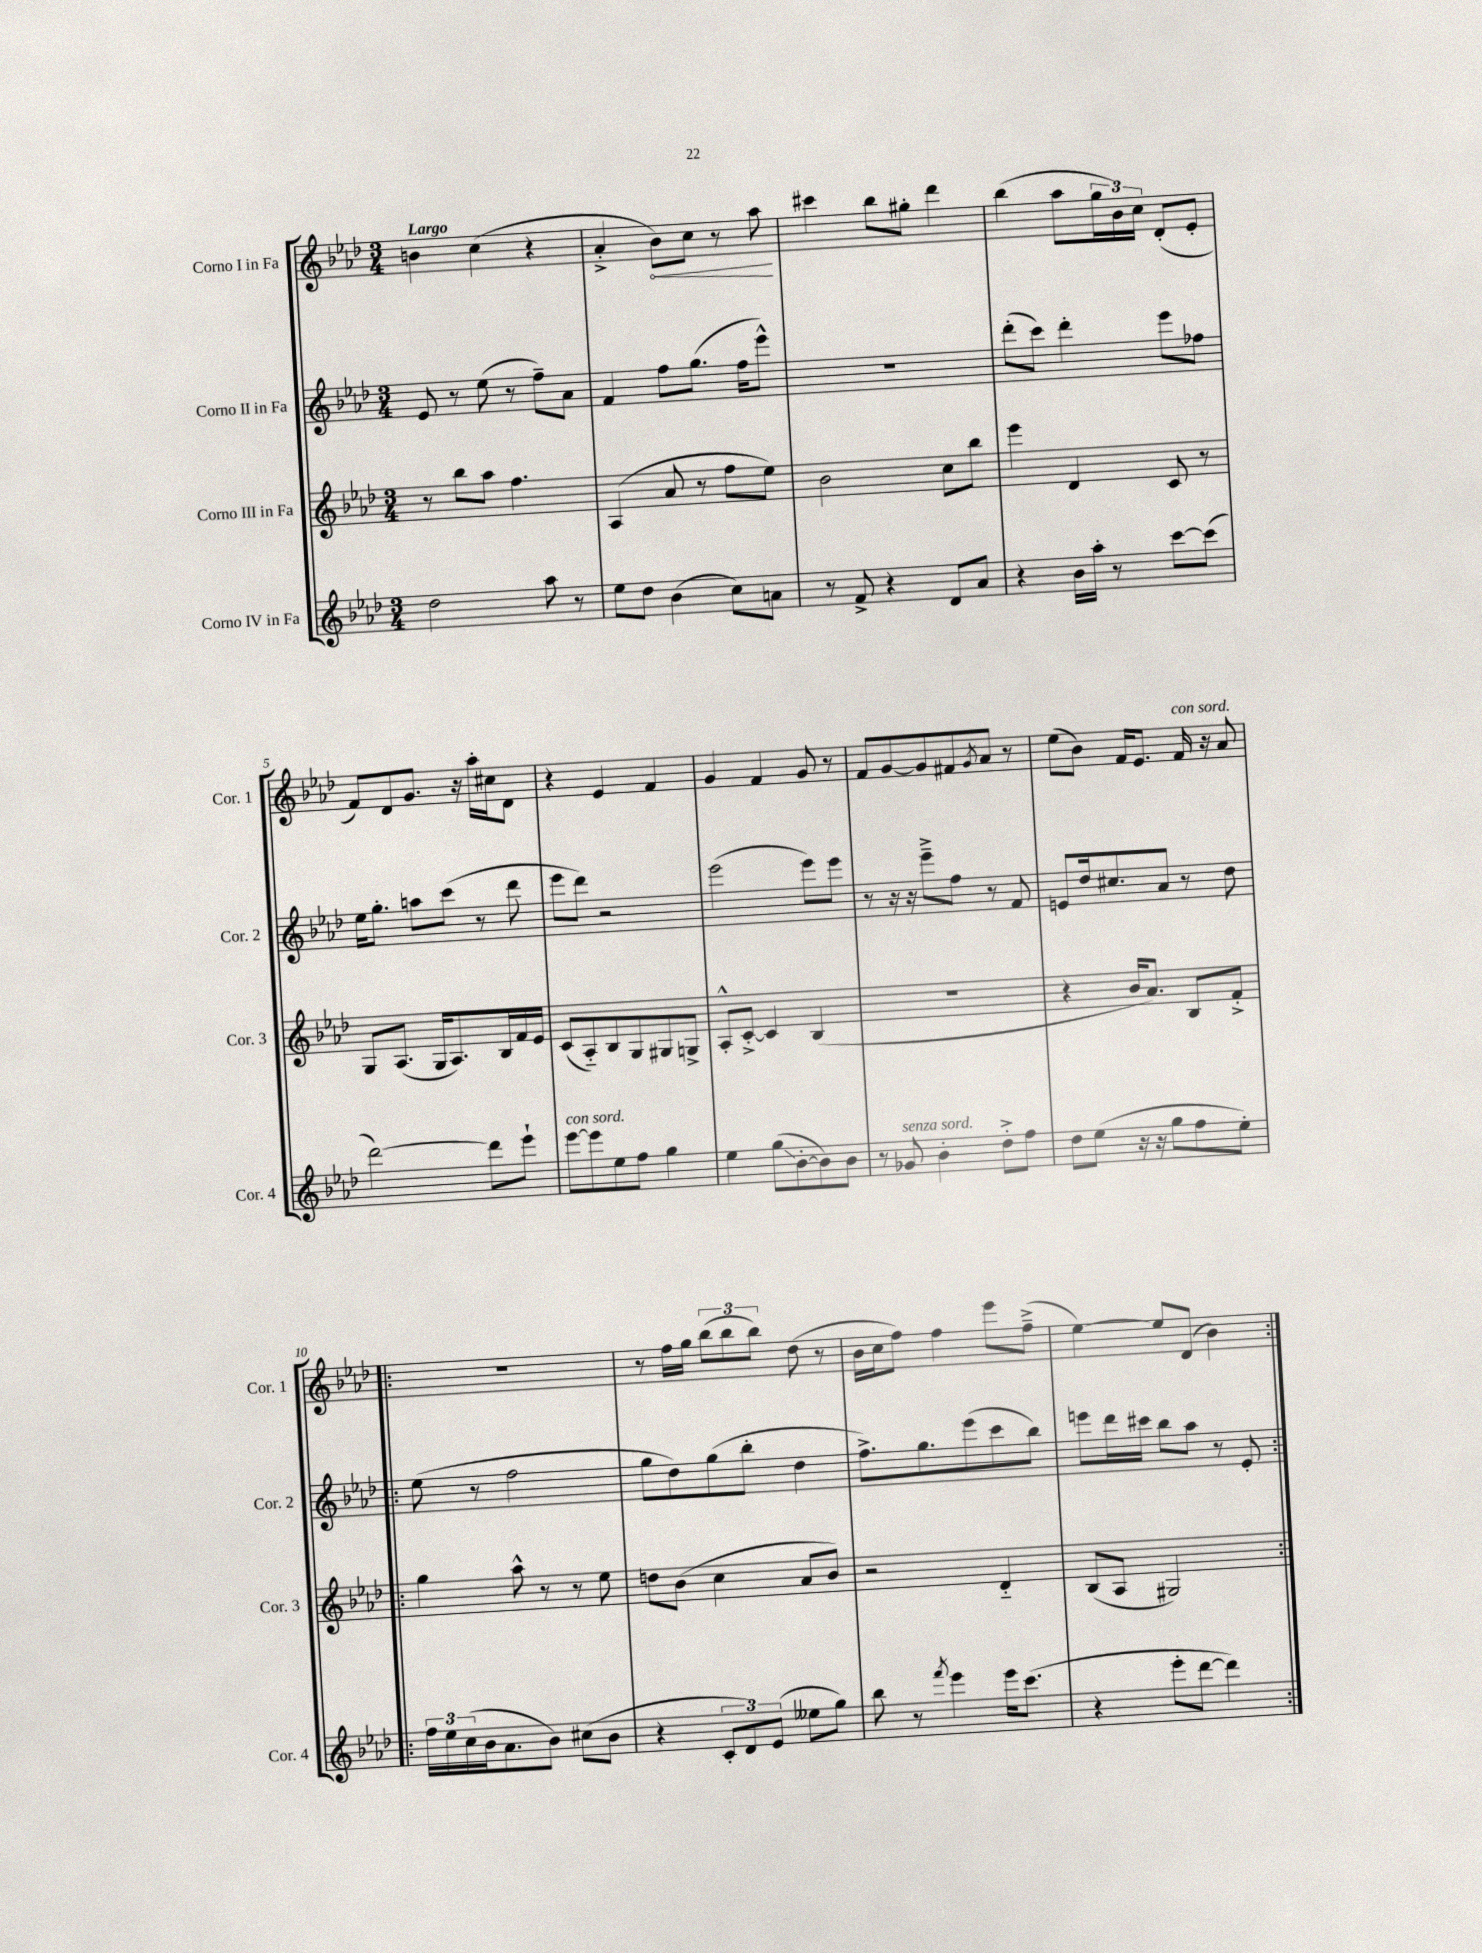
<<
\new StaffGroup <<
\new Staff = "s0" \with { instrumentName = "Corno I in Fa" shortInstrumentName = "Cor. 1" } {
    \clef treble \key aes \major \numericTimeSignature \time 3/4 \tempo "Largo"
    b'4 c''4( r4 |
    aes'4-.-> \once \override Hairpin.circled-tip = ##t bes'8\<) c''8 r8 aes''8\! |
    cis'''4 bes''8 gis''8-. des'''4 |
    bes''4( aes''8 \tuplet 3/2 { g''16 bes'16) c''16 } des'8-.( ees'8-. |
    f'8) des'8 g'8. r16 aes''16-. cis''16 des'8 |
    r4 ees'4 f'4 |
    g'4 f'4 g'8 r8 |
    f'8 g'8~ g'8 fis'8 \acciaccatura { g'8 } aes'8 r8 |
    ees''8( bes'8) f'16 ees'8. f'16^\markup { \italic "con sord." } r16 aes'8 |
    \repeat volta 2 { R2. |
    r8 f''16 g''16 \tuplet 3/2 { bes''8( bes''8 bes''8) } des''8( r8 |
    bes'16 c''16 f''8) f''4 ees'''8 f''8--->( |
    ees''4~) ees''8 des'8( bes'4) | }
}
\new Staff = "s1" \with { instrumentName = "Corno II in Fa" shortInstrumentName = "Cor. 2" } {
    \clef treble \key aes \major \numericTimeSignature \time 3/4
    ees'8 r8 ees''8( r8 f''8--) aes'8 |
    f'4 f''8 g''8.( f''16 ees'''8-^) |
    R2. |
    des'''8-.( c'''8) des'''4-. ees'''8 fes''8 |
    ees''16 g''8.-. a''8 c'''8( r8 des'''8 |
    ees'''8 des'''8) r2 |
    ees'''2( ees'''8) ees'''8 |
    r8 r16 r16 ees'''8---> f''8 r8 f'8 |
    e'8 des''16 cis''8. aes'8 r8 des''8 |
    \repeat volta 2 { ees''8( r8 f''2 |
    g''8 des''8) g''8( bes''8-. des''4 |
    f''8.->) g''8. ees'''8( c'''8 bes''8) |
    e'''8 des'''16 cis'''16 bes''8 aes''8 r8 ees'8-. | }
}
\new Staff = "s2" \with { instrumentName = "Corno III in Fa" shortInstrumentName = "Cor. 3" } {
    \clef treble \key aes \major \numericTimeSignature \time 3/4
    r8 bes''8 aes''8 f''4. |
    aes4( aes'8 r8 f''8 ees''8) |
    bes'2 c''8 bes''8 |
    ees'''4 des'4 c'8 r8 |
    g8 aes8.( g16 aes8.) bes16 f'16 ees'16 |
    c'8( aes8-_) bes8 g8 gis8 g8-> |
    aes8-.-^ c'8~-.-> c'4 bes4( |
    R2. |
    r4 bes'16 aes'8.) bes8 f'8-.-> |
    \repeat volta 2 { g''4 aes''8-^ r8 r8 ees''8 |
    d''8 bes'8( c''4 aes'8 bes'8) |
    r2 des'4-_ |
    bes8( aes8 gis2) | }
}
\new Staff = "s3" \with { instrumentName = "Corno IV in Fa" shortInstrumentName = "Cor. 4" } {
    \clef treble \key aes \major \numericTimeSignature \time 3/4
    des''2 aes''8 r8 |
    ees''8 des''8 bes'4( c''8) a'8 |
    r8 f'8-> r4 des'8 aes'8 |
    r4 bes'16 aes''16-. r8 c'''8~ c'''8( |
    des'''2~) des'''8 ees'''8-! |
    ees'''8~^\markup { \italic "con sord." } ees'''8 ees''8 f''8 g''4 |
    ees''4 g''8\glissando( bes'8~-. bes'8) bes'8 |
    r8 ges'8^\markup { \italic "senza sord." } bes'4-. des''8-.-> f''8 |
    des''8 ees''8( r16 r16 g''8 f''8 ees''8-.) |
    \repeat volta 2 { \tuplet 3/2 { f''16 ees''16 c''16( } bes'16 aes'8. bes'8) cis''8( bes'8 |
    r4 \tuplet 3/2 { c'8-. des'8) ees'8( } eeses''8 g''8) |
    bes''8 r8 \acciaccatura { f'''8 } ees'''4 ees'''16 c'''8.( |
    r4 ees'''8-. des'''8~ des'''4) | }
}
>>
>>
